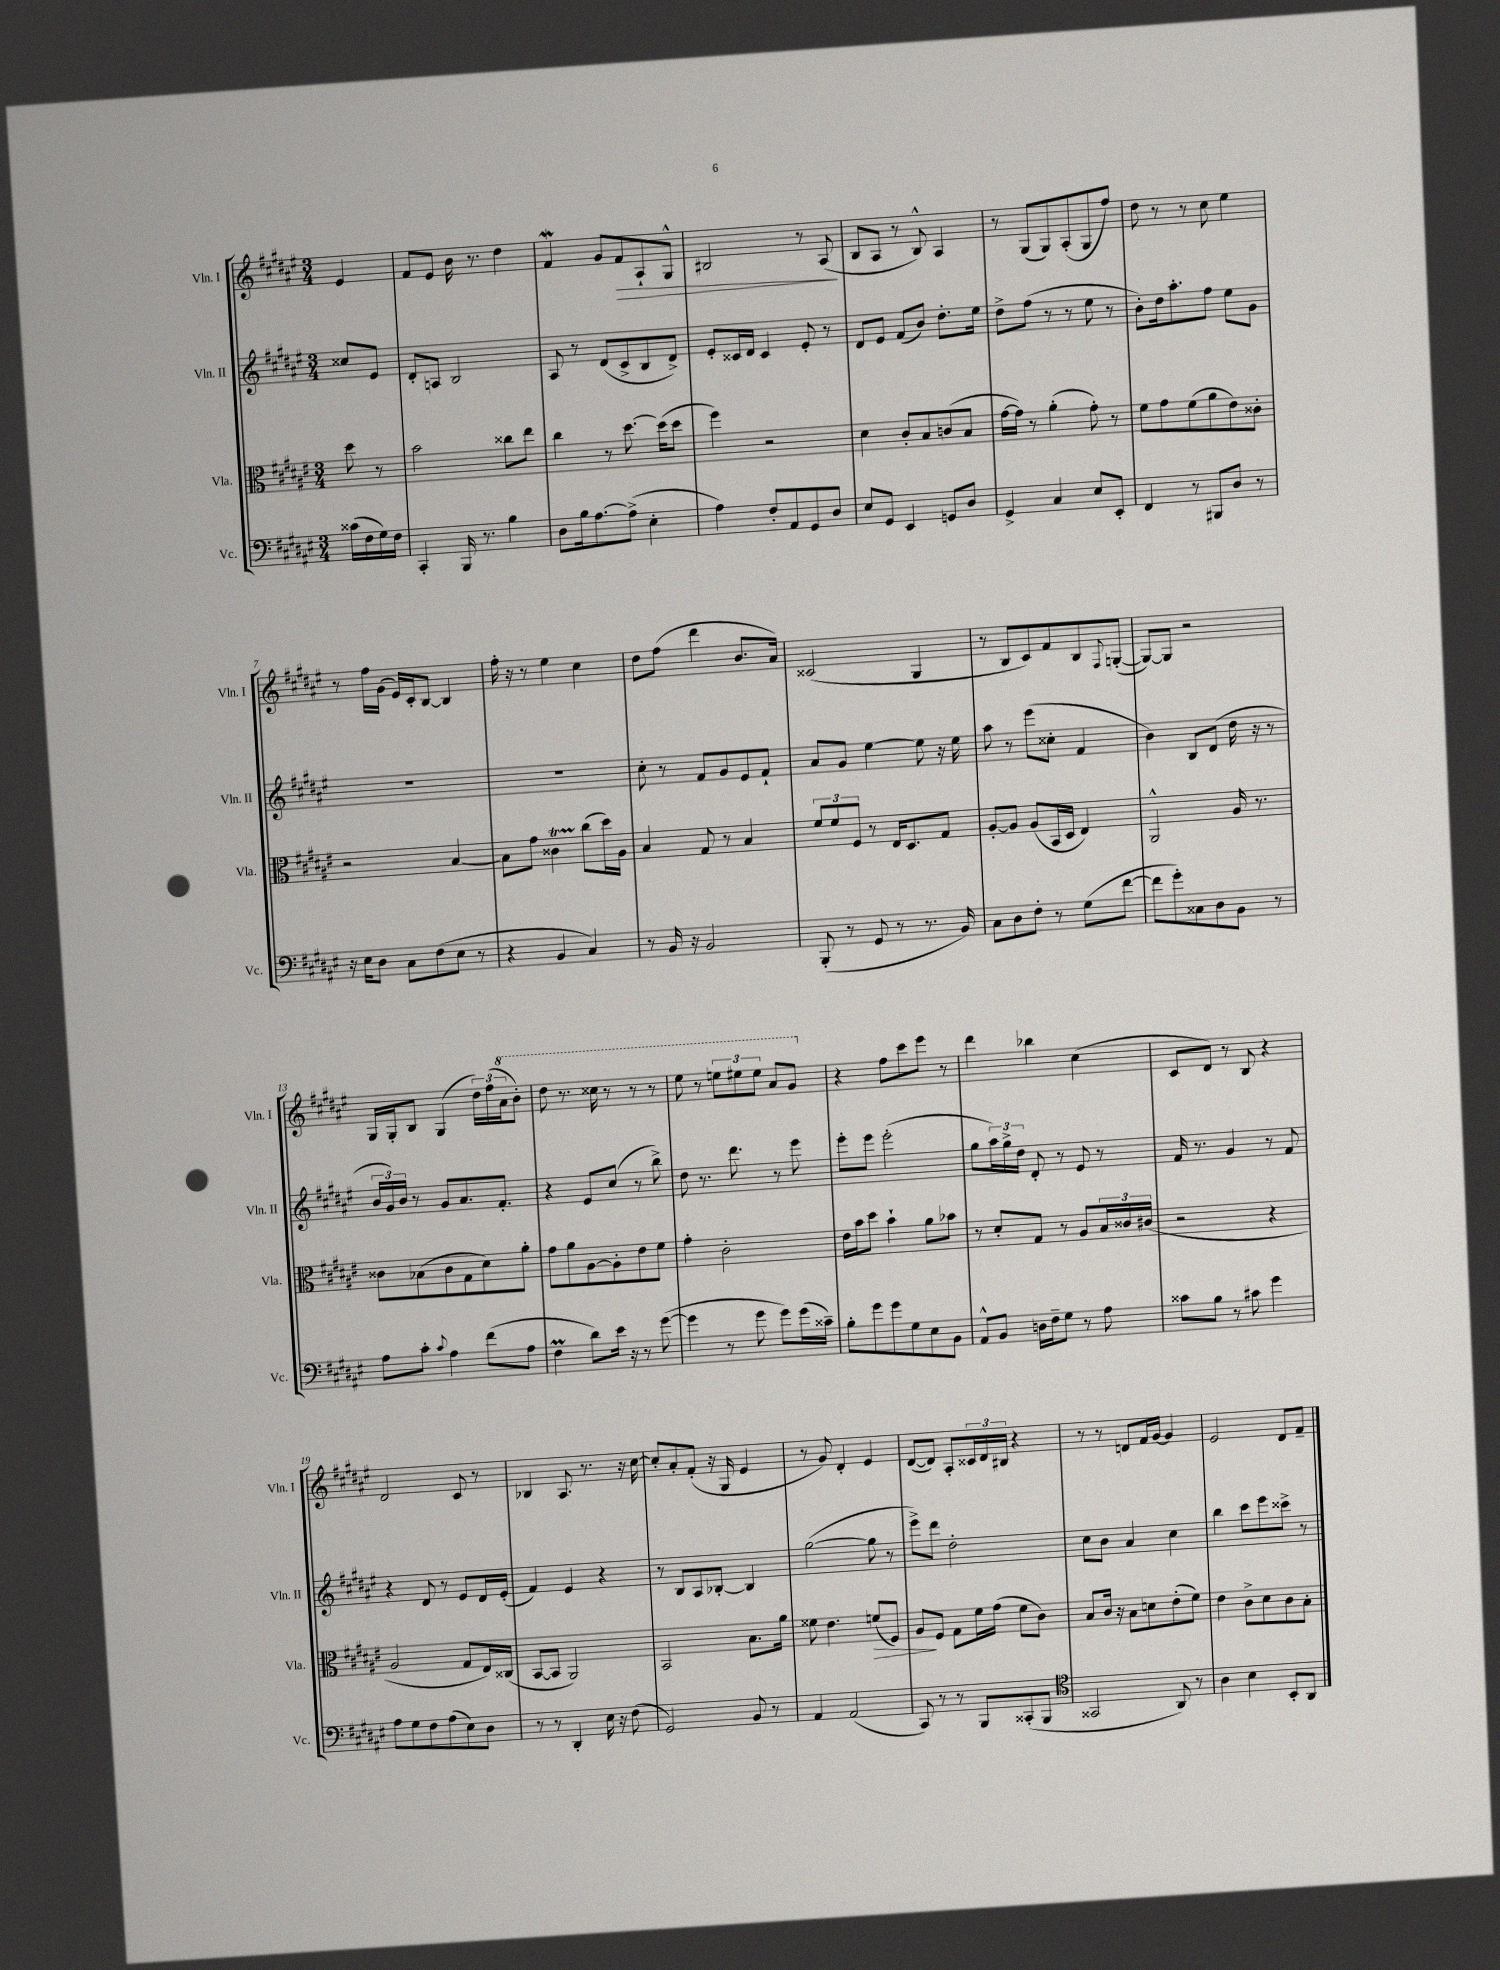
<<
\new StaffGroup <<
\new Staff = "s0" \with { instrumentName = "Vln. I" shortInstrumentName = "Vln. I" } {
    \clef treble \key fis \major \numericTimeSignature \time 3/4 \partial 4
    eis'4 |
    fis'8 eis'8 b'16 r8. dis''4 |
    fis'4\mordent gis'8 fis'8\> ais8-! gis8-^ |
    bis2 r8 ais8\!( |
    b8 ais8 r8 b8-^) ais4 |
    r8 gis8( gis8) ais8-.( gis8 fis''8) |
    dis''8 r8 r8 cis''8 eis''4 |
    r8 fis''16 gis'16( eis'16) cis'16-. b8~ b4 |
    fis''16-. r16 r8 eis''4 cis''4 |
    dis''8 fis''8( dis'''4 b'8. ais'16) |
    cisis'2( gis4 |
    r8 b8 cis'8) fis'8 b8 \appoggiatura { fis8 } g8~-.( |
    g8~) g8 r2 |
    gis16 gis16-. b8 gis4( \tuplet 3/2 { dis''16) fis''16( \ottava #1 ais''16 } b''8-.) |
    dis'''8 r8. cisis'''16 r8 r8 r8 |
    eis'''8 r8 \tuplet 3/2 { e'''8 eis'''8 eis'''8 } ais''8 gis''8 \ottava #0 |
    r4 fis''8 cis'''8 eis'''8 r8 |
    dis'''4 bes''4 cis''4( |
    cis'8 dis'8) r8 b8 r4 |
    dis'2 cis'8 r8 |
    bes4 ais8. r8. r16 cis''16~ |
    cis''8-. ais'8-. fis'8-.( r16 gis16 eis'4 |
    r8 gis'8) dis'4-. eis'4 |
    dis'8~( dis'8) ais8-. \tuplet 3/2 { cisis'16 dis'16 bis16 } r4 |
    r8 r8 d'8 fis'16 gis'16~ gis'4 |
    eis'2 dis'8 fis'8-- \bar "|." |
}
\new Staff = "s1" \with { instrumentName = "Vln. II" shortInstrumentName = "Vln. II" } {
    \clef treble \key fis \major \numericTimeSignature \time 3/4 \partial 4
    cisis''8 eis'8 |
    dis'8-. a8 b2 |
    ais8 r8 dis'8( cis'8-> b8 dis'8->) |
    eis'8-. cisis'16 dis'16 cisis'4 eis'8-. r8 |
    dis'8 eis'8 fis'8( b'8) dis''8.-. eis''16 |
    dis''8-> fis''8( r8 r8 eis''8 r8 |
    b'8-.) dis''16 ais''8.-. fis''8 eis''8 gis'8 |
    R2. |
    R2. |
    cis''8-. r8 fis'8 gis'8 eis'8 fis'8-! |
    ais'8 gis'8 eis''4~ eis''8 r16 eis''16 |
    ais''8 r8 eis'''8( cisis''8-. fis'4 |
    b'4) b8 dis'8( dis''16 r16 r8 |
    \tuplet 3/2 { b'16 gis'16) b'16 } r8 gis'8 ais'8. fis'8.-. |
    r4 eis'8 cis''8( r8 b''8->) |
    dis''8 r8. dis'''8. r8 eis'''8 |
    eis'''8-. eis'''8 eis'''2-.( |
    gis''8 \tuplet 3/2 { ais''16) gis''16-> dis''16 } dis'8-. r8 eis'8 r8 |
    fis'16 r8. gis'4 r8 fis'8 |
    r4 dis'8 r8 eis'8 dis'16 eis'16-.( |
    fis'4) eis'4 r4 |
    r8 b8 ais8 bes8~-. bes4 |
    gis''2~( gis''8 r8 |
    eis'''8->) dis'''8 dis''2-. |
    cis''8 b'8 ais'4 cis''4 |
    b''4 cis'''8 eis'''8 cisis'''8-> r8 \bar "|." |
}
\new Staff = "s2" \with { instrumentName = "Vla." shortInstrumentName = "Vla." } {
    \clef alto \key fis \major \numericTimeSignature \time 3/4 \partial 4
    dis''8 r8 |
    b'2 cisis''8 eis''8 |
    cis''4 r8 dis''8.~ dis''16( dis''8 |
    fis''4) r2 |
    dis'4 cis'8-. b8 c'8( b8 |
    gis'16~ gis'16) r8 ais'4-.( gis'8-.) r8 |
    fis'8 gis'8 fis'8( ais'8 eis'8) cisis'8-. |
    r2 b4~ |
    b8 gis'8 cisis'4\startTrillSpan cis''8\stopTrillSpan( dis''16) ais16 |
    b4 gis8 r8 b4 |
    \tuplet 3/2 { fis'8 fis'8 fis8 } r8 eis16 dis8. gis8 |
    ais8~-. ais8 ais8( b,16 dis16 eis4) |
    ais,2-^ ais16 r8. |
    cisis'8 bes8( cisis'8 gis8 dis'8) ais'8-. |
    gis'8 ais'8 ais8~ ais8-. eis'8 fis'8 |
    gis'4-. cis'2-. |
    eis'16 b'16 dis''8 b'4-! ais'8 bes'8 |
    r8 dis'8-. gis8 r8 ais8 \tuplet 3/2 { b16 cisis'16 cis'16( } |
    r2 r4 |
    ais2 gis8 eis16) cisis16( |
    b,8~ b,8 ais,2) |
    b,2 b8. ais'16 |
    fisis'8 eis'4. f'8\>( fis8) |
    ais8\! fis8 gis8 fis'16 gis'16( fis'8 cis'8) |
    b8 cis'16 r16 b8 d'8 eis'8-.( fis'8) |
    eis'4 cis'8-> dis'8 cis'8 b8-. \bar "|." |
}
\new Staff = "s3" \with { instrumentName = "Vc." shortInstrumentName = "Vc." } {
    \clef bass \key fis \major \numericTimeSignature \time 3/4 \partial 4
    cisis'16( fis16 gis16) fis16 |
    cis,4-. b,,16 r8. b4 |
    dis8 b16 ais8.~ ais8->( eis4-. |
    ais4) fis8-. ais,8 gis,8 dis8 |
    eis8 gis,8 eis,4 g,8 dis8 |
    gis,4-> cis4 eis8 eis,8-. |
    fis,4 r8 bis,,8 dis8 r8 |
    r16 eis16 dis8 cis8 fis8( eis8 r8 |
    r4 b,4 cis4) |
    r8 b,16 r16 b,2 |
    b,,8-.( r8 gis,8 r8 r8. b,16) |
    cis8 dis8 fis8-. r8 gis8( fis'8~ |
    fis'8 gis'8-.) cisis8 dis8 b,8 r8 |
    ais8 cis'8-. \appoggiatura { cis'8 } ais4 fis'8( ais8 |
    fis4\prall dis'8) eis'16 r16 r8 gis'8~( |
    gis'4 r8 gis'8 gis'8) gis'16( cisis'16--) |
    b8-. gis'8 gis'8 gis8 eis8 b,8 |
    ais,8-^ b,8 d16 fis16-- gis8 r8 ais8 |
    cisis'8 b8 r8 cis'8 gis'4 |
    ais8 gis8 fis8 ais8( eis8) dis8 |
    r8 r8 dis,4-. eis16 r16 fis8( |
    gis,2) b,8 r8 |
    ais,4 ais,2( |
    cis,8) r8 r8 b,,8 cisis,8-.( b,,8 |
    \clef tenor gisis,2 ais,8) r8 |
    ais4 b4 b,8-. ais,8 \bar "|." |
}
>>
>>
